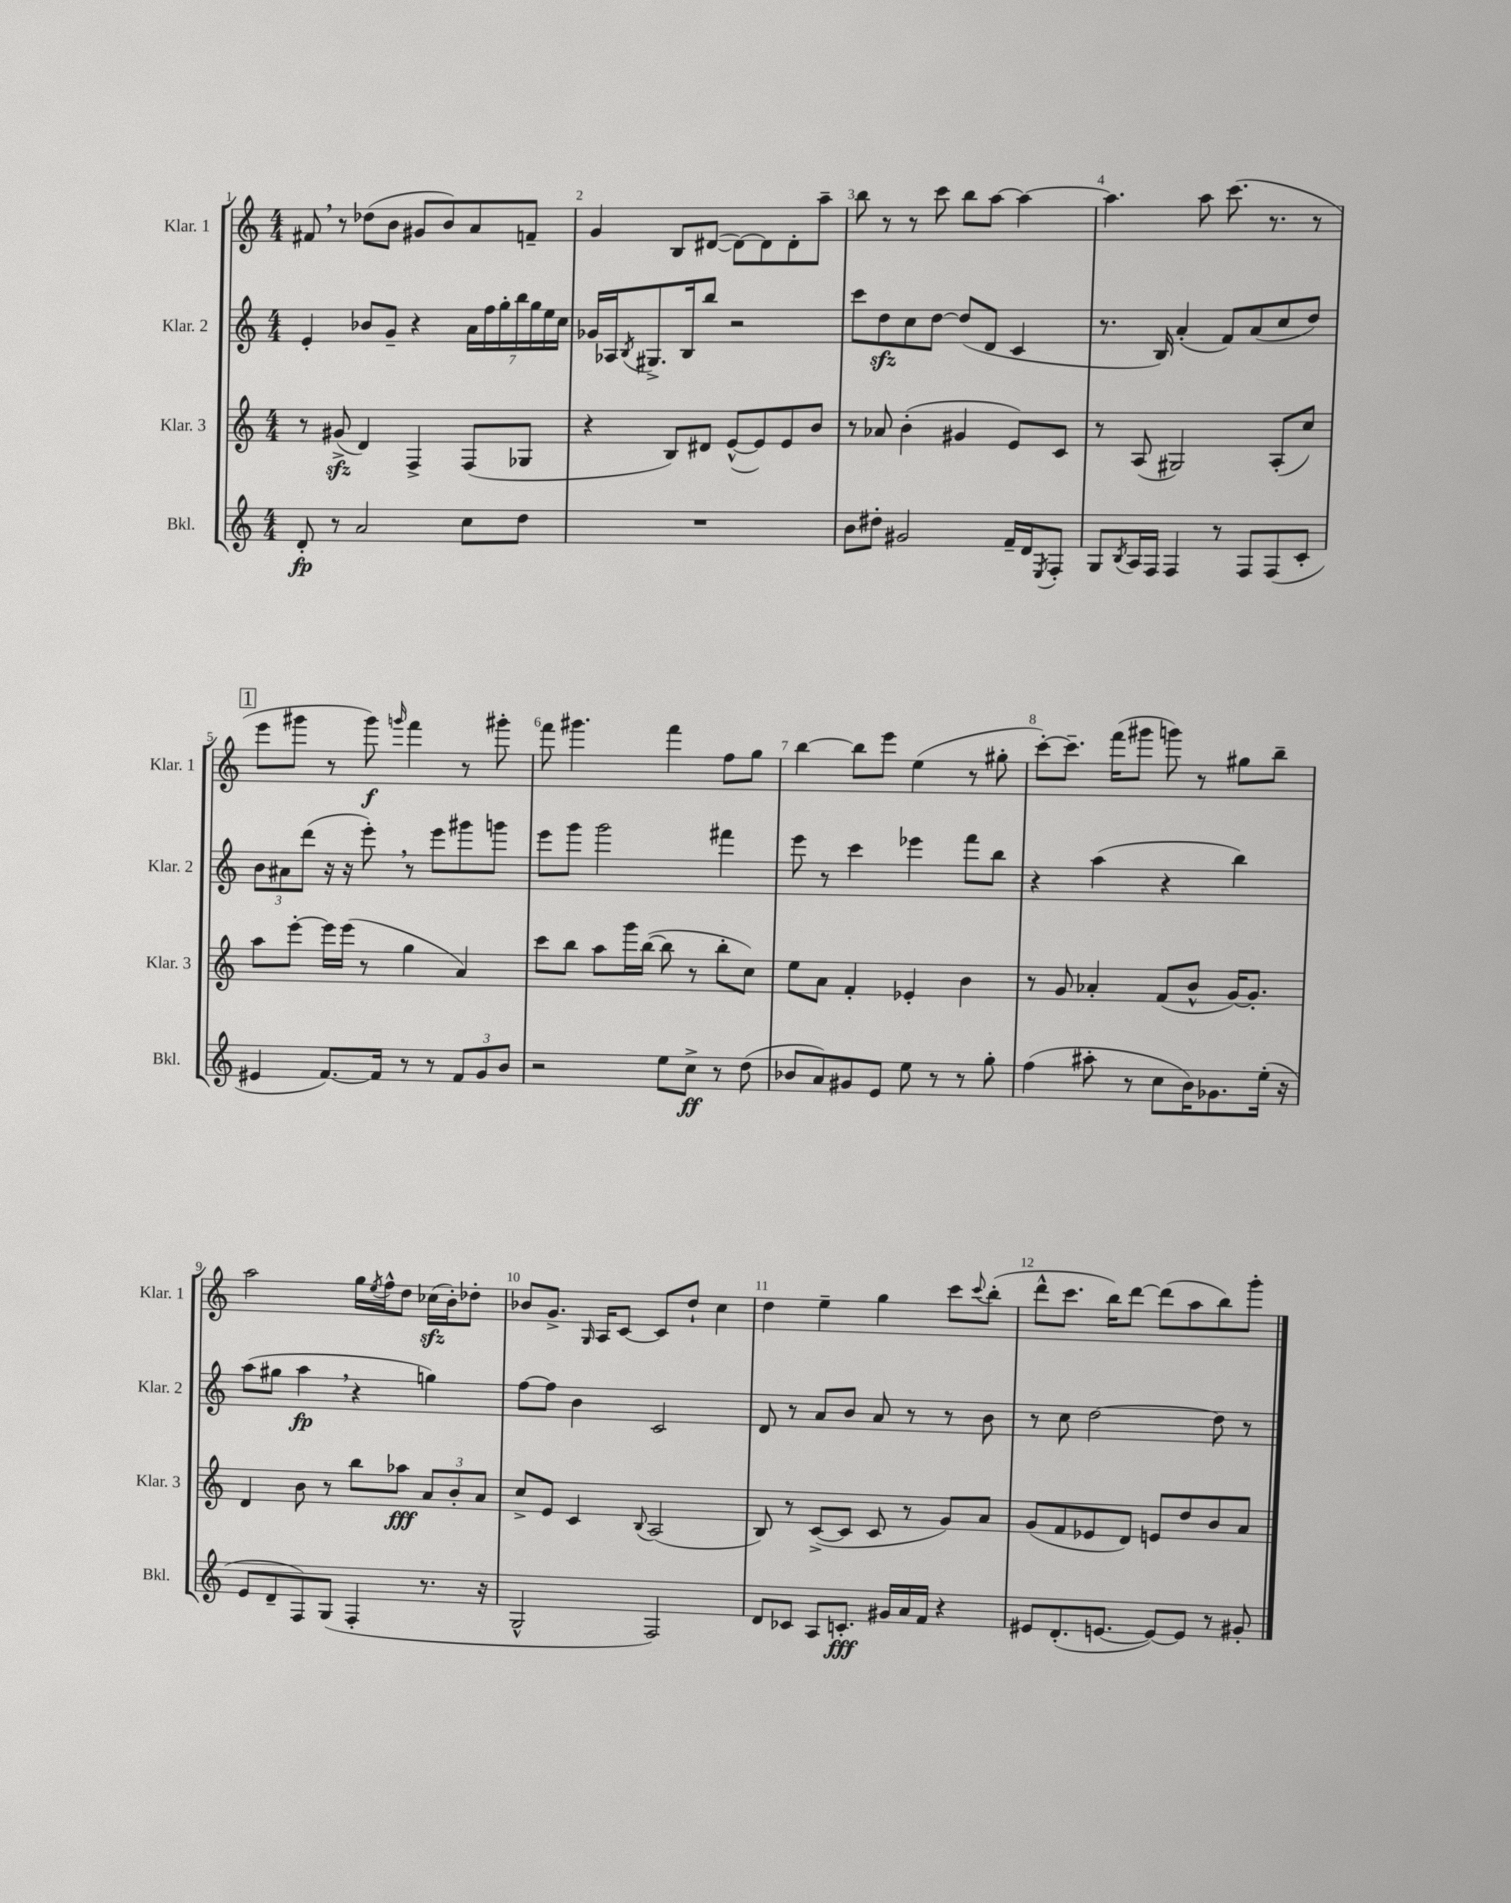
<<
\new StaffGroup <<
\new Staff = "s0" \with { instrumentName = "Klar. 1" shortInstrumentName = "Klar. 1" } {
    \clef treble \key c \major \numericTimeSignature \time 4/4
    fis'8 \breathe r8 des''8( b'8 gis'8 b'8) a'8 f'8-- |
    g'4 b8 dis'8~( dis'8~) dis'8 dis'8-. a''8-- |
    b''8 r8 r8 c'''8 b''8 a''8~ a''4~ |
    a''4. a''8 c'''8.( r8. r8 |
    \mark \markup { \box "1" } e'''8 gis'''8 r8 gis'''8\f) \grace { g'''16 } f'''4 r8 gis'''8-. |
    f'''8 gis'''4. f'''4 f''8 g''8 |
    b''4~ b''8 e'''8 e''4( r8 gis''8-. |
    c'''8~-.) c'''8.-- f'''16( gis'''8 g'''8) r8 gis''8 b''8-- |
    a''2 g''16 \acciaccatura { e''8 } f''16-^ d''8 ces''16\sfz( b'16-.) des''8-. |
    bes'8 g'8.-> \grace { g16 } a16 c'8~ c'8 d''8-! c''4 |
    d''4 e''4-- g''4 c'''8 \appoggiatura { c'''8 } b''8-.( |
    d'''8-^ c'''8. b''16) d'''8~ d'''8( a''8 b''8) g'''8-. \bar "|." |
}
\new Staff = "s1" \with { instrumentName = "Klar. 2" shortInstrumentName = "Klar. 2" } {
    \clef treble \key c \major \numericTimeSignature \time 4/4
    e'4-. bes'8 g'8-- r4 \tuplet 7/4 { a'16 f''16 g''16-. b''16 g''16 e''16 c''16 } |
    ges'16 aes16 \acciaccatura { b8 } gis8.-> b16 b''8 r2 |
    c'''8 d''8\sfz c''8 d''8~ d''8( d'8 c'4 |
    r8. b16) a'4-.( f'8) a'8( c''8 d''8) |
    \mark \markup { \box "1" } \tuplet 3/2 { b'8 ais'8 d'''8( } r16 r16 e'''8-.) \breathe r8 e'''8 gis'''8 g'''8 |
    e'''8 g'''8 g'''2 fis'''4 |
    e'''8 r8 c'''4 ees'''4 f'''8 b''8 |
    r4 a''4( r4 b''4) |
    a''8( gis''8 a''4\fp \breathe r4 g''4) |
    f''8~ f''8 b'4 c'2 |
    d'8 r8 a'8 b'8 a'8 r8 r8 b'8 |
    r8 c''8 d''2~ d''8 r8 \bar "|." |
}
\new Staff = "s2" \with { instrumentName = "Klar. 3" shortInstrumentName = "Klar. 3" } {
    \clef treble \key c \major \numericTimeSignature \time 4/4
    r8 gis'8->\sfz( d'4) f4-> f8( ges8 |
    r4 b8) dis'8 e'8~-^( e'8) e'8 b'8 |
    r8 aes'8 b'4-.( gis'4 e'8) c'8 |
    r8 a8( gis2) a8-.( c''8) |
    \mark \markup { \box "1" } a''8 e'''8~-. e'''16 e'''16( r8 g''4 a'4) |
    c'''8 b''8 a''8 g'''16 b''16~( b''8 r8 b''8-. c''8) |
    e''8 a'8 f'4-. ees'4-. b'4 |
    r8 g'8 aes'4-. f'8( b'8-^ g'16~) g'8.-. |
    d'4 b'8 r8 b''8 aes''8\fff \tuplet 3/2 { a'8 b'8-. a'8 } |
    c''8-> e'8 c'4 \appoggiatura { b8 } a2( |
    b8) r8 c'8~->( c'8 c'8 r8 g'8) a'8 |
    g'8( f'8 ees'8 d'8) e'8 d''8 b'8 a'8 \bar "|." |
}
\new Staff = "s3" \with { instrumentName = "Bkl." shortInstrumentName = "Bkl." } {
    \clef treble \key c \major \numericTimeSignature \time 4/4
    d'8-.\fp r8 a'2 c''8 d''8 |
    R1 |
    b'8 dis''8-. gis'2 f'16-- d'16 \acciaccatura { e8 } f8-. |
    g8 \acciaccatura { b8 } a16 f16 f4 r8 f8 f8( c'8-. |
    \mark \markup { \box "1" } eis'4 f'8.~) f'16 r8 r8 \tuplet 3/2 { f'8 g'8 b'8 } |
    r2 e''8 c''8->\ff r8 d''8( |
    bes'8 a'8) gis'8 e'8 e''8 r8 r8 g''8-. |
    f''4( ais''8-. r8 c''8 b'16) ges'8. e''16-.( r16 |
    e'8 d'8-- f8) g8( f4-. r8. r16 |
    g2-^ f2) |
    d'8 ces'8 a8 c'8.-.\fff gis'16 a'16 f'16 r4 |
    eis'8 d'8.-.( e'8.~ e'8~) e'8 r8 gis'8-. \bar "|." |
}
>>
>>
\layout { \context { \Score \override BarNumber.break-visibility = ##(#f #t #t) barNumberVisibility = #all-bar-numbers-visible } }
